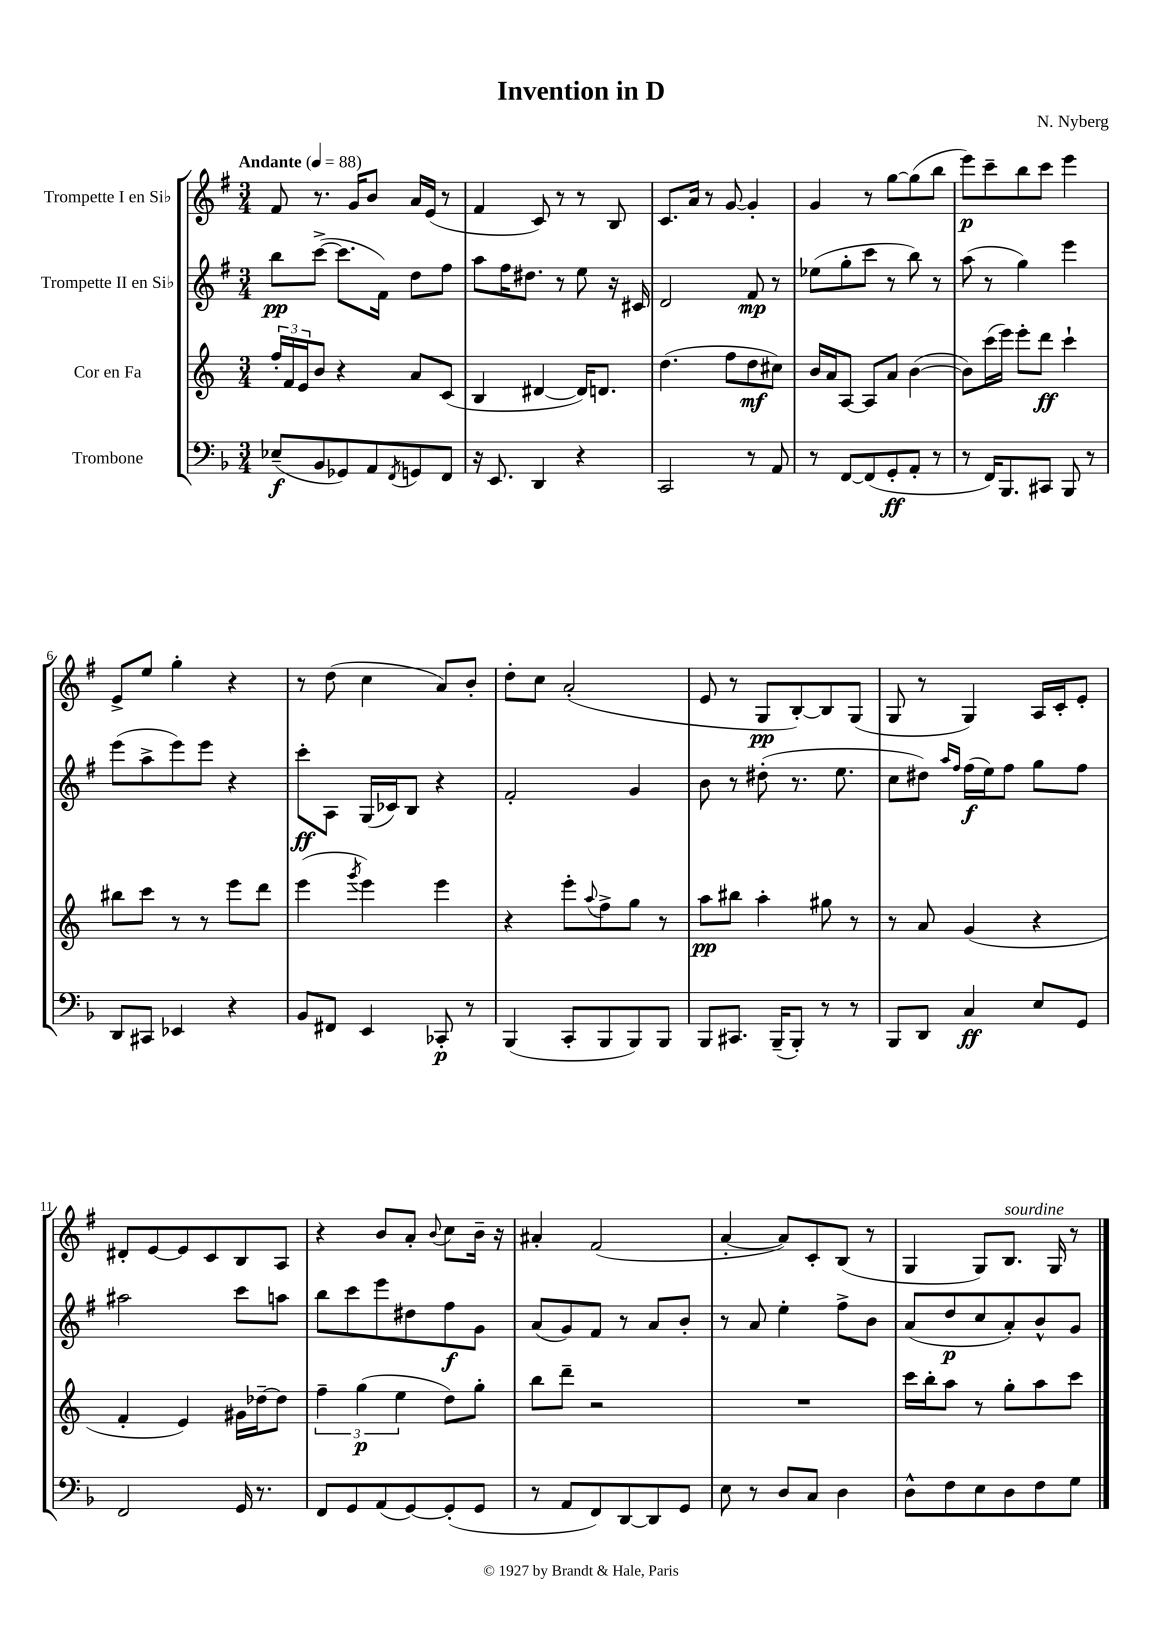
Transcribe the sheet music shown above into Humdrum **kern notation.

**kern	**dynam	**kern	**dynam	**kern	**dynam	**kern	**dynam
*part4	*part4	*part3	*part3	*part2	*part2	*part1	*part1
*staff4	*staff4	*staff3	*staff3	*staff2	*staff2	*staff1	*staff1
*I"Trombone	*	*I"Cor en Fa	*	*I"Trompette II en Si♭	*	*I"Trompette I en Si♭	*
*clefF4	*	*clefG2	*	*clefG2	*	*clefG2	*
*k[b-]	*	*k[]	*	*k[f#]	*	*k[f#]	*
*M3/4	*	*M3/4	*	*M3/4	*	*M3/4	*
*MM88	*	*MM88	*	*MM88	*	*MM88	*
=1	=1	=1	=1	=1	=1	=1	=1
!	!	!	!	!	!	!LO:TX:a:B:t=Andante	!
(8E-X~/L	f	24ff'/LL	.	8bb\L	pp	8f#/	.
.	.	24f/	.	.	.	.	.
.	.	24e/J	.	.	.	.	.
8BB-/	.	8b/J	.	([8ccc^\J	.	8.r	.
8GG-X/)	.	4r	.	8.ccc\L]	.	.	.
.	.	.	.	.	.	16g/KL	.
8AA/	.	.	.	.	.	8b/J	.
.	.	.	.	16f#\Jk)	.	.	.
8qFF/	.	.	.	.	.	.	.
8GGn/	.	8a/L	.	8dd\L	.	16a/LL	.
.	.	.	.	.	.	(16e/JJ	.
8FF/J	.	(8c/J	.	8ff#\J	.	8r	.
=2	=2	=2	=2	=2	=2	=2	=2
16r	.	4B/	.	8aa\L	.	4f#/	.
8.EE/	.	.	.	.	.	.	.
.	.	.	.	16ff#\K	.	.	.
.	.	.	.	8.dd#X\J	.	.	.
4DD/	.	[4d#X/	.	.	.	8c/)	.
.	.	.	.	8r	.	8r	.
4r	.	16d#/KL])	.	8ee\	.	8r	.
.	.	8.dn/J	.	.	.	.	.
.	.	.	.	16r	.	8B/	.
.	.	.	.	16c#X/	.	.	.
=3	=3	=3	=3	=3	=3	=3	=3
2CC/	.	(4.dd\	.	2d/	.	8.c/L	.
.	.	.	.	.	.	16a/Jk	.
.	.	.	.	.	.	8r	.
.	.	8ff\L	.	.	.	[8g/	.
8r	.	8dd\	mf	8f#/	mp	4g'/]	.
8AA/	.	8cc#X\J)	.	8r	.	.	.
=4	=4	=4	=4	=4	=4	=4	=4
8r	.	16b/LL	.	(8ee-X\L	.	4g/	.
.	.	16a/J	.	.	.	.	.
[8FF/L	.	[8A/J	.	8gg'\	.	.	.
(8FF/]	.	8A/L]	.	8ccc\J	.	8r	.
8GG'/	ff	8a/J	.	8r	.	[8gg\L	.
8AA'/J	.	([4b\	.	8bb\)	.	(8gg\]	.
8r	.	.	.	8r	.	8bb\J	.
=5	=5	=5	=5	=5	=5	=5	=5
8r	.	8b\L])	.	(8aa\	.	8eee\L)	p
16FF/KL)	.	(16ccc\L	.	8r	.	8ccc~\	.
8.BBB-/	.	16eee\JJ)	.	.	.	.	.
.	.	8eee'\L	.	4gg\)	.	8bb\	.
8CC#X/J	.	8ddd\J	ff	.	.	8ccc\J	.
8BBB-/	.	4ccc`\	.	4eee\	.	4eee\	.
8r	.	.	.	.	.	.	.
!!LO:LB:g=z
=6	=6	=6	=6	=6	=6	=6	=6
8DD/L	.	8bb#X\L	.	(8eee\L	.	8e^/L	.
8CC#X/J	.	8ccc\J	.	8aa^\	.	8ee/J	.
4EE-X/	.	8r	.	8eee\)	.	4gg'\	.
.	.	8r	.	8eee\J	.	.	.
4r	.	8eee\L	.	4r	.	4r	.
.	.	8ddd\J	.	.	.	.	.
=7	=7	=7	=7	=7	=7	=7	=7
8BB-/L	.	(4eee\	.	8ccc'\L	ff	8r	.
8FF#X/J	.	.	.	8A\J	.	(8dd\	.
.	.	8qggg/	.	.	.	.	.
4EE/	.	4eee\)	.	(16G/LL	.	4cc\	.
.	.	.	.	16c-X/J)	.	.	.
.	.	.	.	8B/J	.	.	.
8CC-X'/	p	4eee\	.	4r	.	8a/L)	.
8r	.	.	.	.	.	8b'/J	.
=8	=8	=8	=8	=8	=8	=8	=8
(4BBB-/	.	4r	.	2f#'/	.	8dd'\L	.
.	.	.	.	.	.	8cc\J	.
8CC'/L	.	8eee'\L	.	.	.	(2a'/	.
.	.	8qqaa/	.	.	.	.	.
8BBB-/	.	8ff^\	.	.	.	.	.
8BBB-/)	.	8gg\J	.	4g/	.	.	.
8BBB-/J	.	8r	.	.	.	.	.
=9	=9	=9	=9	=9	=9	=9	=9
8BBB-/L	.	8aa\L	pp	8b\	.	8e/	.
8.CC#X/J	.	8bb#X\J	.	8r	.	8r	.
.	.	4aa'\	.	(8dd#X'\	.	8G/L	pp
(16BBB-~/KL	.	.	.	.	.	.	.
8BBB-'/J)	.	.	.	8.r	.	[8B'/)	.
8r	.	8gg#X\	.	.	.	8B/]	.
.	.	.	.	8.ee\	.	.	.
8r	.	8r	.	.	.	(8G/J	.
=10	=10	=10	=10	=10	=10	=10	=10
8BBB-/L	.	8r	.	8cc\L	.	8G/	.
8DD/J	.	8a/	.	8dd#X\J)	.	8r	.
.	.	.	.	16qqaa/LL	.	.	.
.	.	.	.	16qqff#/JJ	.	.	.
4C/	ff	(4g/	.	(16ff#\LL	f	4G/)	.
.	.	.	.	16ee\J)	.	.	.
.	.	.	.	8ff#\J	.	.	.
8E/L	.	4r	.	8gg\L	.	16A/LL	.
.	.	.	.	.	.	16c'/J	.
8GG/J	.	.	.	8ff#\J	.	8e'/J	.
!!LO:LB:g=z
=11	=11	=11	=11	=11	=11	=11	=11
2FF/	.	4f'/	.	2aa#X\	.	8d#X'/L	.
.	.	.	.	.	.	[8e/	.
.	.	4e/)	.	.	.	8e/]	.
.	.	.	.	.	.	8c/	.
16GG/	.	16g#X\LL	.	8ccc\L	.	8B/	.
8.r	.	[16dd-X~\J	.	.	.	.	.
.	.	8dd-\J]	.	8aan\J	.	8A/J	.
=12	=12	=12	=12	=12	=12	=12	=12
8FF/L	.	6ff~\	.	8bb\L	.	4r	.
8GG/	.	.	.	8ccc\	.	.	.
.	.	(6gg\	p	.	.	.	.
(8AA/	.	.	.	8eee\	.	8b/L	.
.	.	6ee\	.	.	.	.	.
[8GG/)	.	.	.	8dd#X\	.	8a'/J	.
.	.	.	.	.	.	8qqb/	.
(8GG'/]	.	8dd\L)	.	8ff#\	f	8cc\L	.
8GG/J	.	8gg'\J	.	8g\J	.	16b~\Jk	.
.	.	.	.	.	.	16r	.
=13	=13	=13	=13	=13	=13	=13	=13
8r	.	8bb\L	.	(8a/L	.	4a#X'/	.
8AA/L	.	8ddd~\J	.	8g/)	.	.	.
8FF/)	.	2r	.	8f#/J	.	(2f#/	.
[8DD/	.	.	.	8r	.	.	.
8DD/]	.	.	.	8a/L	.	.	.
8GG/J	.	.	.	8b'/J	.	.	.
=14	=14	=14	=14	=14	=14	=14	=14
8E\	.	2.r	.	8r	.	[4a'/	.
8r	.	.	.	8a/	.	.	.
8D/L	.	.	.	4ee'\	.	8a/L])	.
8C/J	.	.	.	.	.	8c'/	.
4D\	.	.	.	8ff#^\L	.	(8B/J	.
.	.	.	.	8b\J	.	8r	.
=15	=15	=15	=15	=15	=15	=15	=15
8D^^\L	.	16ccc\LL	.	(8a/L	.	4G/	.
.	.	16bb'\J	.	.	.	.	.
8F\	.	8aa\J	.	8dd/	p	.	.
8E\	.	8r	.	8cc/	.	8G/L)	.
!	!	!	!	!	!	!LO:TX:a:i:t=sourdine	!
8D\	.	8gg'\L	.	8a'/)	.	8.B/J	.
8F\	.	8aa\	.	8b^^/	.	.	.
.	.	.	.	.	.	16G/	.
8G\J	.	8ccc\J	.	8g/J	.	8r	.
==	==	==	==	==	==	==	==
*-	*-	*-	*-	*-	*-	*-	*-
